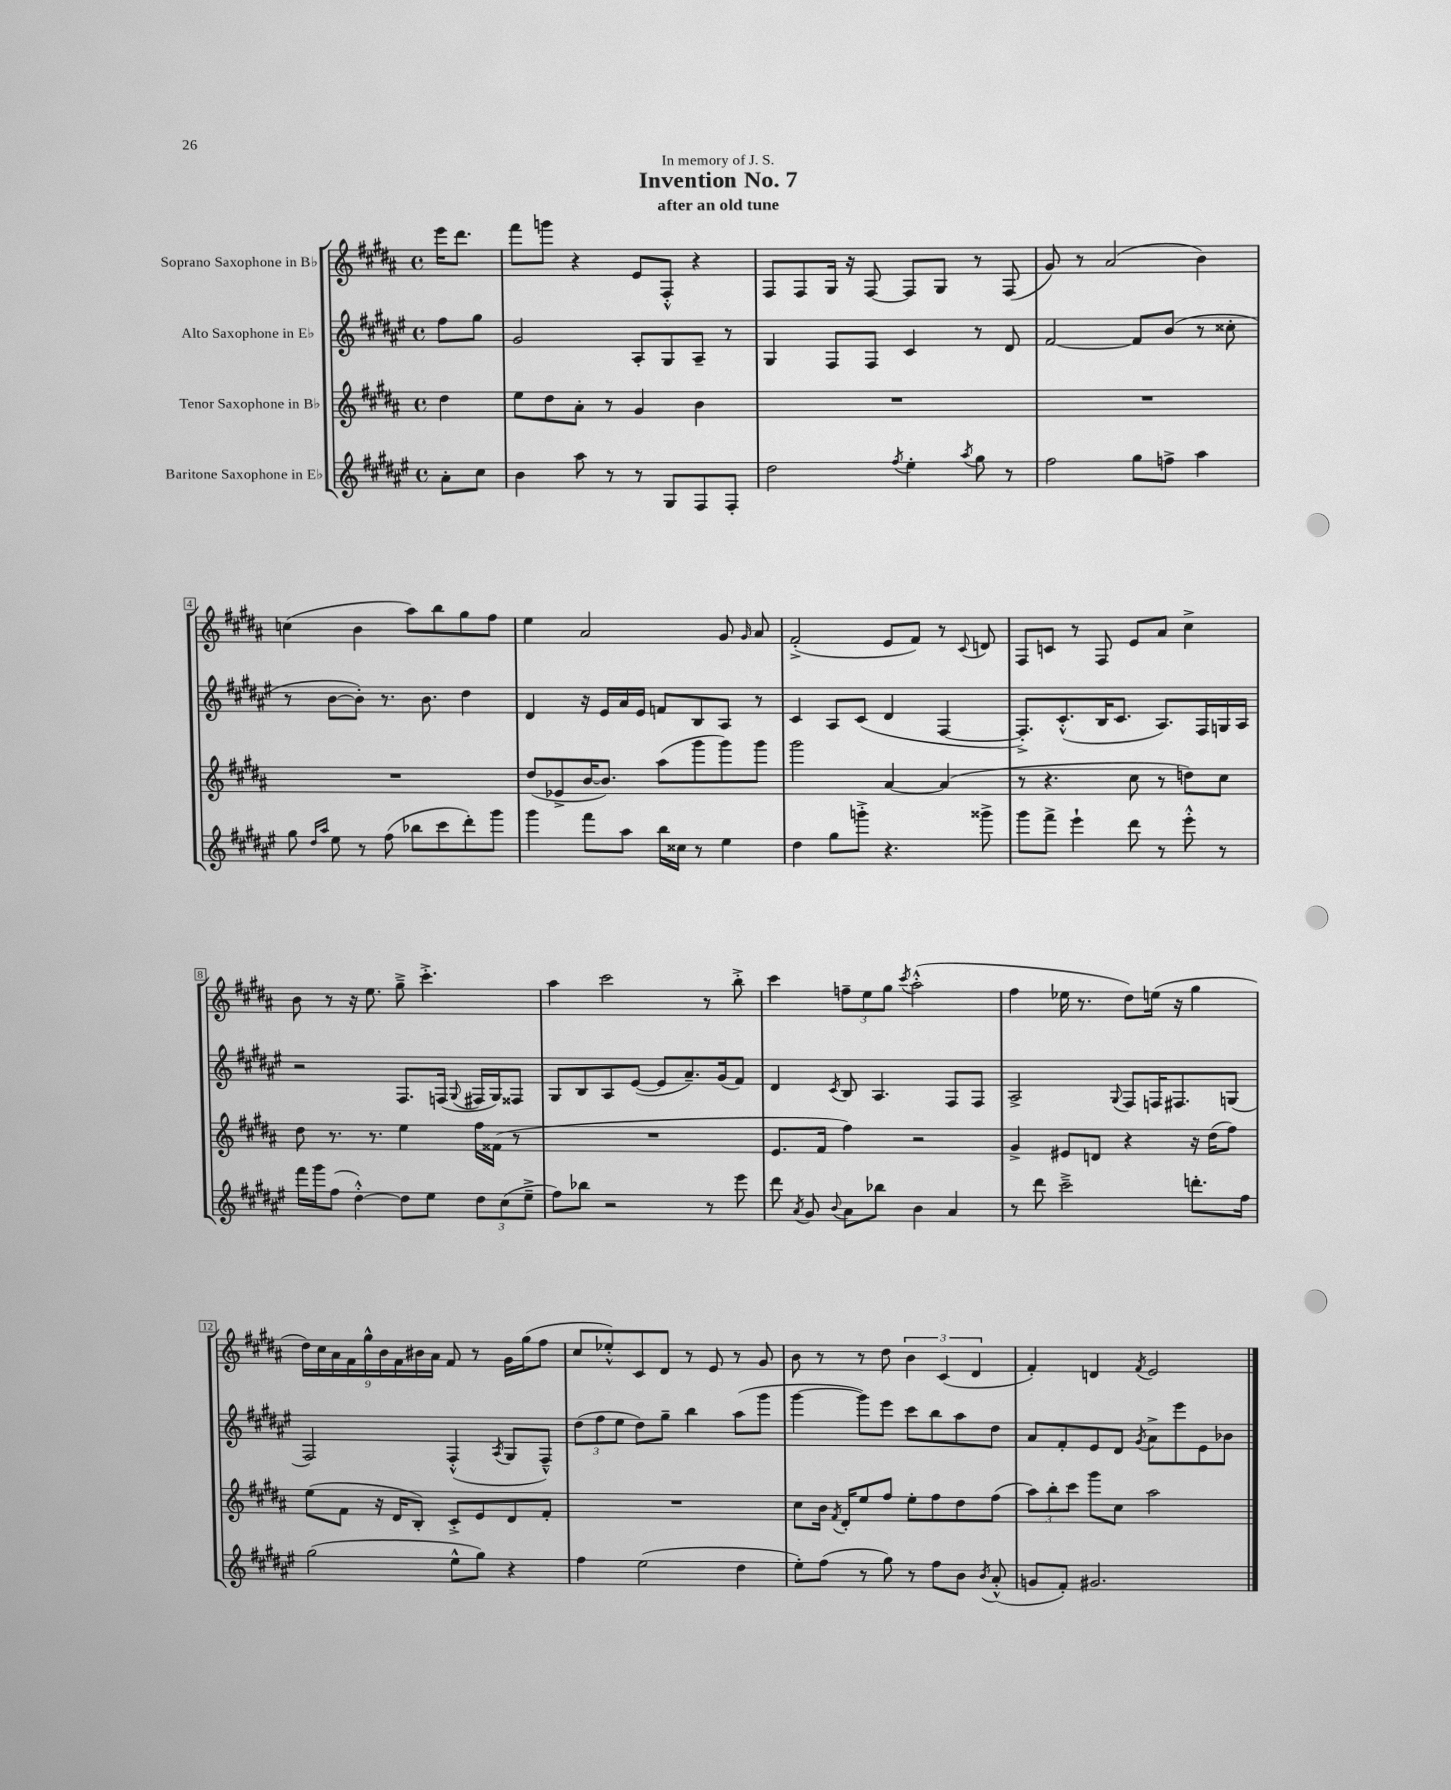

**kern	**kern	**kern	**kern
*staff4	*staff3	*staff2	*staff1
*clefG2	*clefG2	*clefG2	*clefG2
*k[f#c#g#d#a#e#]	*k[f#c#g#d#a#]	*k[f#c#g#d#a#e#]	*k[f#c#g#d#a#]
*M4/4	*M4/4	*M4/4	*M4/4
*met(c)	*met(c)	*met(c)	*met(c)
8a#'	4dd#	8ff#	16eee
.	.	.	8.ddd#
8cc#	.	8gg#	.
=	=	=	=
4b	8ee	2g#	8fff#
.	8dd#	.	8ggg
8aa#	8a#'	.	4r
8r	8r	.	.
8r	4g#	8A#'	8e
8G#	.	8G#	8F#'^^
8F#	4b	8A#~	4r
8F#'	.	8r	.
=	=	=	=
2dd#	1r	4G#	8F#
.	.	.	8F#
.	.	8F#	16G#
.	.	.	16r
.	.	8F#	[8F#
8qff#	.	.	.
4ee#'	.	4c#	8F#]
.	.	.	8G#
8qaa#	.	.	.
8gg#	.	8r	8r
8r	.	8d#	(8F#
=	=	=	=
2ff#	1r	[2f#	8g#)
.	.	.	8r
.	.	.	(2a#
8gg#	.	8f#]	.
8ff^	.	(8b	.
4aa#	.	8r	4b)
.	.	8cc##'	.
=	=	=	=
8gg#	1r	8r	(4cc
16qqdd#	.	.	.
16qqaa#	.	.	.
8ee#	.	[8b	.
8r	.	8b'])	4b
(8ff#	.	8.r	.
8bb-	.	.	8aa#)
.	.	8.b	.
8ccc#	.	.	8bb
8ddd#')	.	4dd#	8gg#
8ggg#	.	.	8ff#
=	=	=	=
4ggg#	(8dd#	4d#	4ee
.	8e-^	.	.
8fff#	[16b	16r	2a#
.	8.b])	16e#	.
8aa#	.	16a#	.
.	.	16e#	.
16bb	(8aa#	8f	.
16cc##	.	.	.
8r	8ggg#	8B	.
4ee#	8ggg#)	8A#	8g#
.	.	.	16qqg#
.	8ggg#	8r	8a#
=	=	=	=
4dd#	2ggg#	4c#	(2f#'^
8gg#	.	8A#	.
8ggg'^	.	(8c#	.
4.r	[4a#	4d#	8e
.	.	.	8f#)
.	(4a#]	[4F#	8r
.	.	.	8qqc#
8ggg##^	.	.	8d
=	=	=	=
8ggg#	8r	8.F#'^])	8F#
8fff#^	4.r	.	8c
.	.	(8.c#'^^	.
4eee#`	.	.	8r
.	.	16B	8F#
.	.	8.c#	.
8ddd#	8cc#	.	8e
8r	8r	8.A#)	8a#
8eee#'^^	8dd)	.	4cc#^
.	.	16F#	.
8r	8cc#	16G	.
.	.	16A#	.
=	=	=	=
16fff#	8dd#	2r	8b
16ggg#	.	.	.
(8ff#	8.r	.	8r
[4dd#'^^)	.	.	16r
.	8.r	.	8.ee
8dd#]	4ee	8.F#	8gg#~^
8ee#	.	.	4.ccc#'^
.	.	(16F	.
.	.	8qqG#	.
12dd#	16ff#	16F#	.
.	(16f##	16G#)	.
(12cc#	.	.	.
.	8r	8F##	.
12ee#~^	.	.	.
=	=	=	=
8ff#)	1r	8G#	4aa#
8bb-	.	8B	.
2r	.	8A#	2ccc#
.	.	([8e#	.
.	.	8e#]	.
.	.	8.a#~)	.
8r	.	.	8r
.	.	(16g#	.
8eee#	.	8f#)	8bb'^
=	=	=	=
8ddd#	8.e	4d#	4ccc#
8qa#	.	.	.
8g#	.	.	.
.	16f#	.	.
8qqb	.	8qc#	.
8a#	4ff#)	8B	12ff~
.	.	.	12ee
8bb-	.	4.A#	.
.	.	.	12gg#
.	.	.	8qccc#
4b	2r	.	(2aa#'^^
4a#	.	8F#	.
.	.	8F#	.
=	=	=	=
8r	4g#^	2A#^	4ff#
8ddd#	.	.	.
2ccc#~^	8e#	.	16ee-
.	.	.	8.r
.	8d	.	.
.	.	8qqG#	.
.	4r	8F#	8dd#)
.	.	16F	(16ee
.	.	8.F#	16r
8.ddd'	16r	.	4gg#
.	(16dd#	.	.
.	8ff#)	(8G	.
16ff#	.	.	.
=	=	=	=
(2gg#	(8ee	2F#)	18dd#)
.	.	.	18cc#
.	.	.	18a#
.	8f#	.	.
.	.	.	18f#
.	.	.	18gg#^^
.	16r	.	.
.	.	.	18b
.	16d#	.	.
.	.	.	18f#
.	8B')	.	.
.	.	.	18b#
.	.	.	18a#
8ee#^^	8c#'^	(4F#'^^	8f#
8gg#)	8e	.	8r
.	.	8qA#	.
4r	8d#	8G#	16g#
.	.	.	(16gg#
.	8f#'	8F#~^^)	8ff#
=	=	=	=
4ff#	1r	(12dd#	8cc#
.	.	12ff#	.
.	.	.	8ee-'^^)
.	.	12ee#	.
(2ee#	.	8dd#)	8c#
.	.	8gg#~	8d#
.	.	4bb	8r
.	.	.	8e
4dd#	.	(8aa#	8r
.	.	8ggg#	8g#
=	=	=	=
8ee#')	8cc#	[4ggg#	8b
(8ff#	16b	.	8r
.	8qf#	.	.
.	16d#'	.	.
8r	8ee	8ggg#])	8r
8gg#)	8ff#	8eee#	8dd#
8r	8ee'	8ccc#	6b
8ff#	8ff#	8bb	.
.	.	.	(6c#
8b	8dd#	8aa#	.
.	.	.	6d#
8qb	.	.	.
(8a#'^^	(8ff#	8dd#	.
=	=	=	=
8g	12aa#)	8a#	4f#')
.	12bb'	.	.
8f#')	.	8f#'	.
.	12ccc#	.	.
2.g#	8ggg#	8e#	4d
.	8cc#	8d#	.
.	.	8qg#	8qf#
.	2aa#	8a#^	2e
.	.	8eee#	.
.	.	8e#	.
.	.	8b-	.
==	==	==	==
*-	*-	*-	*-
